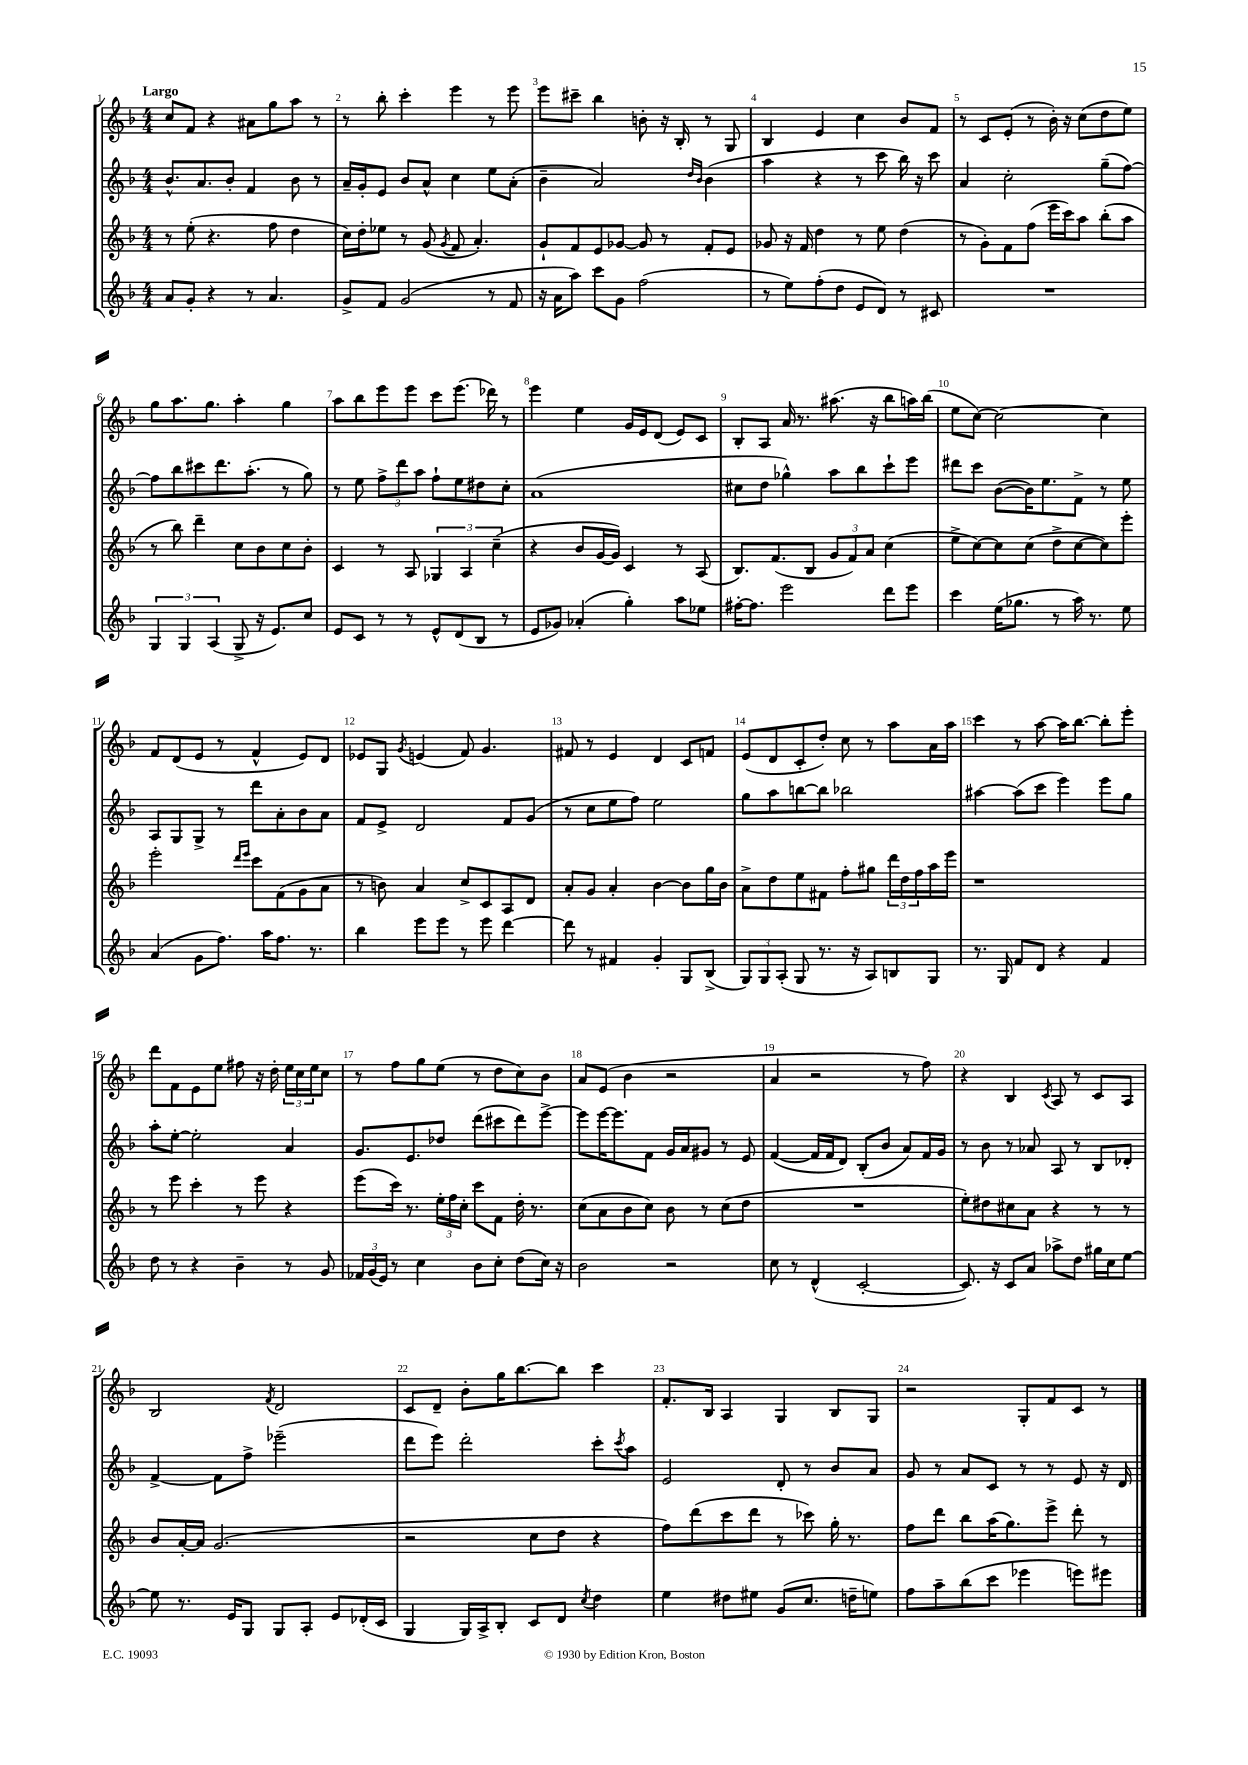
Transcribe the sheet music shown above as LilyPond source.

<<
\new StaffGroup <<
\new Staff = "s0" {
    \clef treble \key f \major \numericTimeSignature \time 4/4 \tempo "Largo"
    c''8 f'8 r4 ais'8 g''8 a''8 r8 |
    r8 bes''8-. c'''4-. e'''4 r8 e'''8 |
    e'''8 cis'''8-- bes''4 b'8-. r16 bes16-. r8 g8 |
    bes4 e'4 c''4 bes'8 f'8 |
    r8 c'8 e'8-.( r8 bes'16-.) r16 c''8( d''8 e''8) |
    g''8 a''8. g''8. a''4-. g''4 |
    a''8 bes''8 e'''8 e'''8 c'''8 e'''8.( des'''16) r8 |
    e'''4 e''4 g'16 e'16 d'8( e'8) c'8 |
    bes8-. a8 a'16 r8. ais''8.( r16 bes''8 a''16) bes''16( |
    e''8 c''8~) c''2~ c''4 |
    f'8 d'8( e'8 r8 f'4-^ e'8) d'8 |
    ees'8 g8 \acciaccatura { g'8 } e'4( f'8) g'4. |
    fis'8 r8 e'4 d'4 c'8 f'8 |
    e'8( d'8 c'8-. d''8-.) c''8 r8 a''8 a'16 a''16 |
    c'''4 r8 a''8~ a''16 bes''8.~ bes''8-. e'''8-. |
    d'''8 f'8 e'8 e''8 fis''8 r16 d''16-. \tuplet 3/2 { e''16 c''16 e''16 } c''8 |
    r8 f''8 g''8 e''8( r8 d''8 c''8) bes'8 |
    a'8 e'8( bes'4 r2 |
    a'4 r2 r8 f''8) |
    r4 bes4 \acciaccatura { c'8 } a8 r8 c'8 a8 |
    bes2 \acciaccatura { f'8 } d'2 |
    c'8 d'8-- bes'8-. g''16 bes''8.~ bes''8 c'''4 |
    f'8.-. bes16 a4 g4 bes8 g8 |
    r2 g8-. f'8 c'8 r8 \bar "|." |
}
\new Staff = "s1" {
    \clef treble \key f \major \numericTimeSignature \time 4/4
    bes'8.-^ a'8. bes'8-. f'4 bes'8 r8 |
    a'16-- g'16-. e'8 bes'8 a'8-^ c''4 e''8 a'8-.( |
    bes'4-- a'2) \grace { d''16 bes'16 } bes'4( |
    a''4 r4 r8 c'''8 bes''16) r16 c'''8 |
    a'4 c''2-. g''8--( f''8~) |
    f''8 bes''8 cis'''8 d'''8. a''8.-.( r8 g''8) |
    r8 e''8 \tuplet 3/2 { f''8-> d'''8 a''8 } f''8-! e''8 dis''8 c''8-. |
    a'1( |
    cis''8 d''8 ges''4-^) a''8 bes''8 c'''8-! e'''8 |
    dis'''8 c'''8 bes'8~( bes'16) e''8. f'8-> r8 e''8 |
    a8 g8 g8-> r8 d'''8 a'8-. bes'8 a'8 |
    f'8 e'8-> d'2 f'8 g'8( |
    r8 c''8 e''8 f''8) e''2 |
    g''8 a''8 b''8~ b''8 bes''2 |
    ais''4~ ais''8( c'''8 e'''4) e'''8 g''8 |
    a''8-. e''8~-. e''2-. a'4 |
    g'8. e'8. des''8 d'''8( cis'''8 d'''8) e'''8~-> |
    e'''8 e'''16~ e'''8. f'8 g'16 a'16 gis'8 r8 e'8 |
    f'4~( f'16 f'16 d'8) bes8-.( bes'8 a'8) f'16 g'16 |
    r8 bes'8 r8 aes'8 a8 r8 bes8 des'8-. |
    f'4~-> f'8 f''8-> ees'''2--( |
    d'''8 e'''8) d'''2-. c'''8-. \acciaccatura { c'''8 } a''8 |
    e'2 d'8-. r8 bes'8 a'8 |
    g'8 r8 a'8 c'8 r8 r8 e'8 r16 d'16 \bar "|." |
}
\new Staff = "s2" {
    \clef treble \key f \major \numericTimeSignature \time 4/4
    r8 e''8-.( r4. f''8 d''4 |
    c''16) d''16-. ees''8 r8 g'8( \acciaccatura { g'8 } f'8 a'4.-.) |
    g'8-! f'8 e'8 ges'8~ ges'8 r8 f'8-. e'8 |
    ges'8 r16 f'16 d''4 r8 e''8 d''4( |
    r8 g'8-.) f'8 f''8( e'''16 c'''16) a''8 bes''8-.( a''8 |
    r8 bes''8) d'''4-- c''8 bes'8 c''8 bes'8-. |
    c'4 r8 a8 \tuplet 3/2 { ges4 a4 c''4--( } |
    r4 bes'8 g'16~ g'16) c'4 r8 a8( |
    bes8.) f'8.( bes8 \tuplet 3/2 { g'8 f'8) a'8 } c''4( |
    e''8-> c''8~) c''8 c''8( d''8-> c''8~ c''8) e'''8-. |
    e'''2-. \grace { d'''16 e'''16 } c'''8 f'8( g'8 a'8 |
    r8 b'8) a'4 c''8-> c'8 a8 d'8 |
    a'8-. g'8 a'4-. bes'4~ bes'8 g''16 bes'16 |
    a'8-> d''8 e''8 fis'8 f''8-. gis''8 \tuplet 3/2 { d'''16 d''16 f''16 } a''16 e'''16 |
    r1 |
    r8 e'''8 c'''4-. r8 e'''8 r4 |
    e'''8( c'''16) r8. \tuplet 3/2 { e''16-. f''16 c''16-. } c'''8 f'8 d''16-. r8. |
    c''8( a'8 bes'8 c''8) bes'8 r8 c''8( d''8 |
    R1 |
    e''8-.) dis''8 cis''8 a'8 r4 r8 r8 |
    bes'8 a'16~-. a'16 g'2.( |
    r2 c''8 d''8 r4 |
    f''8) d'''8( c'''8 d'''8 r8 ces'''8) g''16-. r8. |
    f''8 d'''8 bes''8 a''16( g''8.) e'''8-> d'''8-. r8 \bar "|." |
}
\new Staff = "s3" {
    \clef treble \key f \major \numericTimeSignature \time 4/4
    a'8 g'8-. r4 r8 a'4. |
    g'8-> f'8 g'2( r8 f'8 |
    r16 a'16 a''8) c'''8 g'8 f''2( |
    r8 e''8) f''8-.( d''8 e'8 d'8) r8 cis'8 |
    R1 |
    \tuplet 3/2 { g4 g4 a4( } g8-> r16 e'8.) c''8 |
    e'8 c'8 r8 r8 e'8-^ d'8( bes8 r8 |
    e'8 ges'8) aes'4-.( g''4-.) a''8 ees''8 |
    fis''16~-. fis''8. e'''2 d'''8 e'''8 |
    c'''4 e''16( ges''8. r8 a''16) r8. e''8 |
    a'4( g'8 f''8.) a''16 f''8. r8. |
    bes''4 e'''8 e'''8 r8 e'''8 d'''4~ |
    d'''8 r8 fis'4 g'4-. g8 bes8->( |
    \tuplet 3/2 { g8) g8 a8-.( } g8 r8. r16 a8) b8 g8 |
    r8. g16 f'8 d'8 r4 f'4 |
    d''8 r8 r4 bes'4-- r8 g'8 |
    \tuplet 3/2 { fes'16 g'16( e'16) } r8 c''4 bes'8 c''8-. d''8( c''16) r16 |
    bes'2 r2 |
    c''8 r8 d'4-^( c'2~-. |
    c'8.) r16 c'8 a'8 aes''8-> d''8 gis''16 c''16 e''8~ |
    e''8 r8. e'16 g8 g8 a8-. e'8 des'16-.( c'16 |
    g4 g16) a16-> bes8-. c'8 d'8 \acciaccatura { c''8 } d''4 |
    e''4 dis''8 eis''8 g'8( c''8. d''16-- e''8) |
    f''8 a''8-- bes''8( c'''8 ees'''4 e'''8) eis'''8 \bar "|." |
}
>>
>>
\layout { \context { \Score \override BarNumber.break-visibility = ##(#f #t #t) barNumberVisibility = #all-bar-numbers-visible } }
